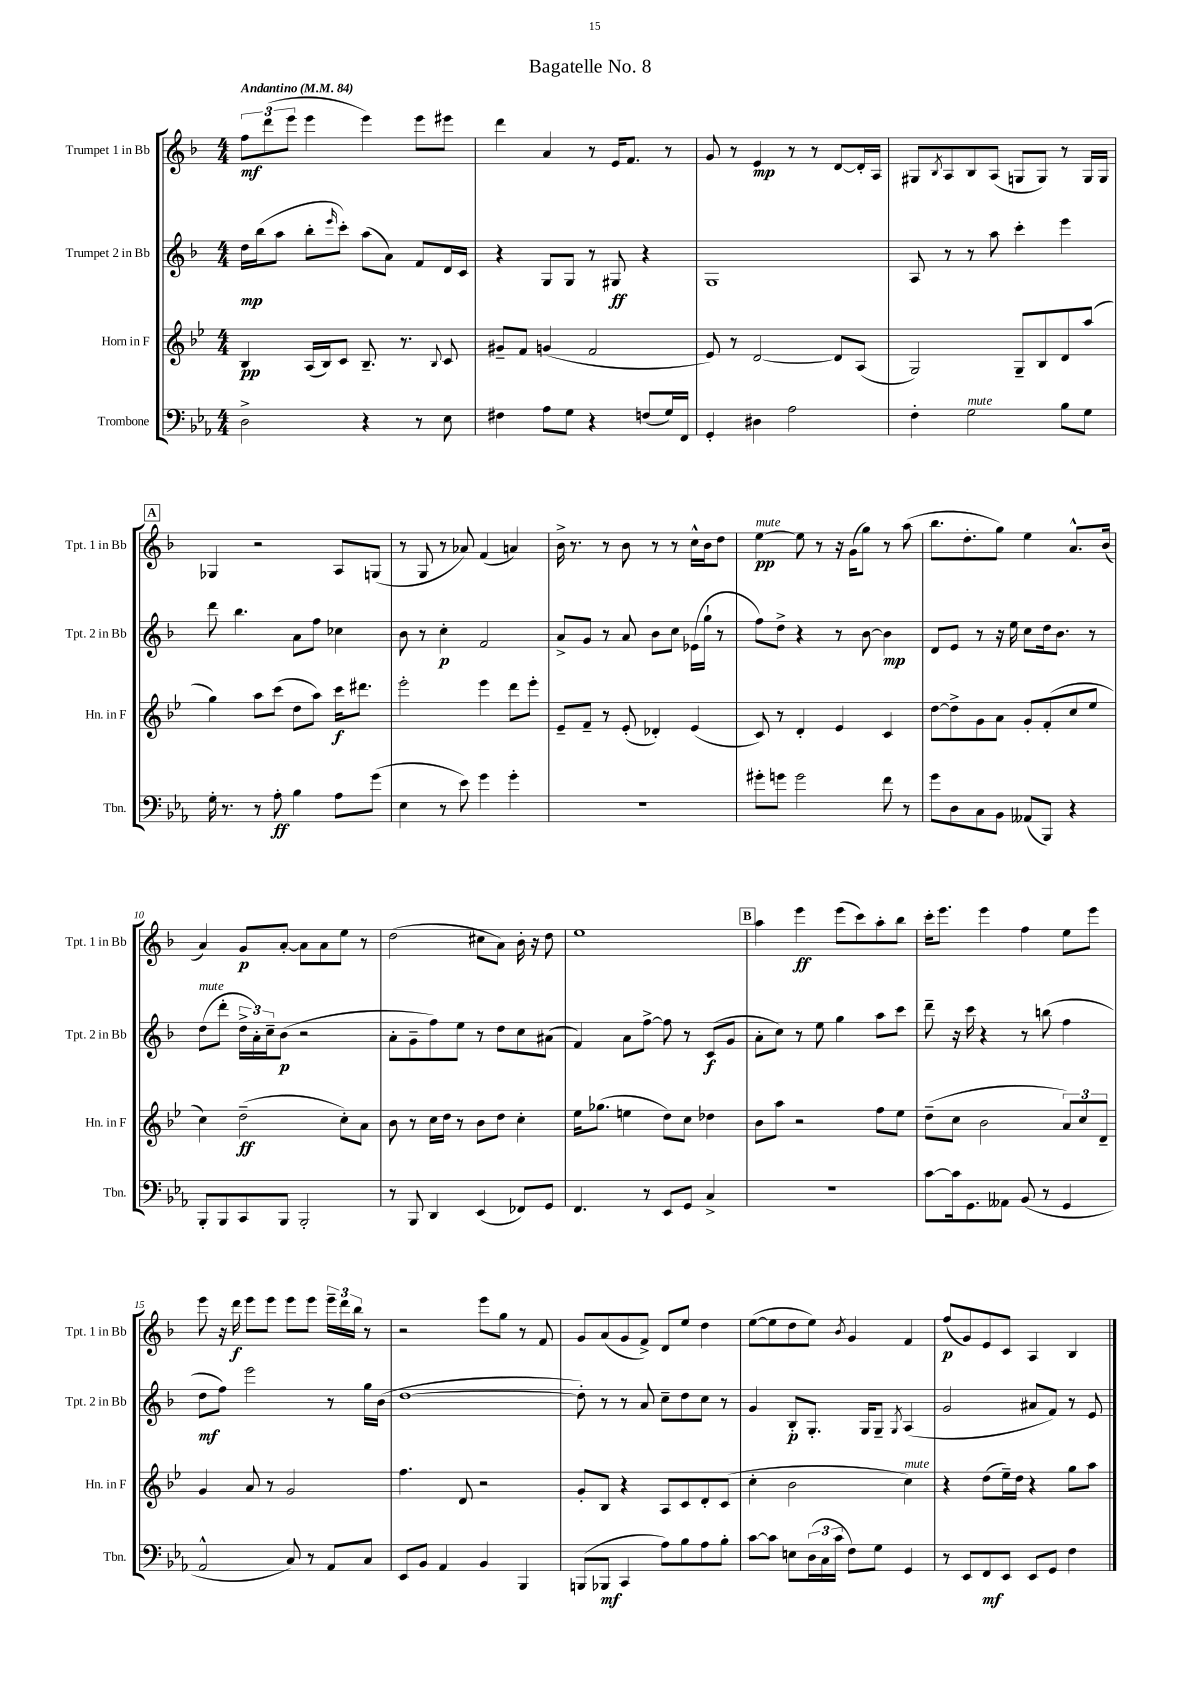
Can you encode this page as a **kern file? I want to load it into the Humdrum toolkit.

**kern	**kern	**kern	**kern
*staff4	*staff3	*staff2	*staff1
*clefF4	*clefG2	*clefG2	*clefG2
*k[b-e-a-]	*k[b-e-]	*k[b-]	*k[b-]
*M4/4	*M4/4	*M4/4	*M4/4
*MM84	*MM84	*MM84	*MM84
2D^	4B-	16dd	12ff
.	.	(16bb-	.
.	.	.	(12ddd
.	.	8aa	.
.	.	.	12eee
.	(16A	8bb-'	4eee
.	16B-)	.	.
.	.	16qqeee	.
.	8c	8ccc')	.
4r	8.B-~	(8aa	4eee)
.	.	8a)	.
.	8.r	.	.
8r	.	8f	8eee
.	8qqB-	.	.
8E-	8c	16d	8eee#
.	.	16c	.
=	=	=	=
4F#	8g#~	4r	4ddd
.	8f	.	.
8A-	(4g	8G	4a
8G	.	8G	.
4r	2f	8r	8r
.	.	8G#	16e
.	.	.	8.f
(8F	.	4r	.
16G)	.	.	8r
16FF	.	.	.
=	=	=	=
4GG'	8e-)	1G	8g
.	8r	.	8r
4D#	[2d	.	4e
2A-	.	.	8r
.	.	.	8r
.	8d]	.	[8d
.	(8A	.	16d']
.	.	.	16A
=	=	=	=
4F'	2G)	8A	8G#
.	.	.	8qB-
.	.	8r	8A
2G	.	8r	8B-
.	.	8aa	(8A
.	8G~	4ccc'	8G
.	8B-	.	8G)
8B-	8d	4eee	8r
8G	(8aa	.	16G
.	.	.	16G
=	=	=	=
16G'	4gg)	8ddd	4G-
8.r	.	.	.
.	.	4.bb-	.
8r	8aa	.	2r
8A-'	(8ccc	.	.
4B-	8dd	8a	.
.	8aa)	8ff	.
8A-	16ccc	4cc-	8A
.	8.ddd#	.	.
(8g	.	.	(8G
=	=	=	=
4E-	2eee-'	8b-	8r
.	.	8r	8G
8r	.	4cc'	8r
8e-)	.	.	8a-)
4g	4eee-	2f	(4f
4g'	8ddd	.	4a)
.	8eee-'	.	.
=	=	=	=
1r	8e-~	8a^	16b-^
.	.	.	8.r
.	8f~	8g	.
.	8r	8r	8r
.	(8e-'	8a	8b-
.	4d-')	8b-	8r
.	.	8cc	8r
.	(4e-	(16e-	16cc^^
.	.	16gg`	16b-
.	.	8r	8dd
=	=	=	=
8g#'	8c)	8ff)	[4ee
8g	8r	8dd^	.
2g	4d'	4r	8ee]
.	.	.	8r
.	4e-	8r	16r
.	.	.	(16g
.	.	[8b-	8gg)
8f	4c	4b-]	8r
8r	.	.	(8aa
=	=	=	=
8g	[8dd	8d	8.bb-
8D	8dd^]	8e	.
.	.	.	8.dd'
8C	8g	8r	.
8BB-	8a	16r	8gg)
.	.	16ee	.
(8AA--	8g'	8cc	4ee
8BBB-)	(8f'	16dd	.
.	.	8.b-	.
4r	8cc	.	8.a^^
.	8ee-	8r	.
.	.	.	(16b-
=	=	=	=
8BBB-'	4cc)	(8dd	4a)
8BBB-	.	8ddd'	.
8CC	(2dd~	24dd^	8g
.	.	24a')	.
.	.	24cc~	.
8BBB-	.	(8b-	[8a'
2BBB-'	.	2r	8a]
.	.	.	8a
.	8cc')	.	8ee
.	8a	.	8r
=	=	=	=
8r	8b-	8a'	(2dd
8BBB-	8r	8g~	.
4DD	16cc	8ff)	.
.	16dd	.	.
.	8r	8ee	.
(4EE-	8b-	8r	8cc#
.	8dd	8dd	8a)
8FF-)	4cc'	8cc	16b-'
.	.	.	16r
8GG	.	(8a#	8dd
=	=	=	=
4.FF	16ee-	4f)	1ee
.	(8.gg-	.	.
.	4ee	8a	.
8r	.	[8ff^	.
8EE-	8dd)	8ff]	.
8GG	8cc	8r	.
4C^	4dd-	(8c	.
.	.	8g	.
=	=	=	=
1r	8b-	8a'	4aa
.	8aa	8cc)	.
.	2r	8r	4eee
.	.	8ee	.
.	.	4gg	(8eee
.	.	.	8ccc)
.	8ff	8aa	8aa'
.	8ee-	8ccc	8bb-
=	=	=	=
[8c	(8dd~	8ddd~	16ccc'
.	.	.	8.eee
16c]	8cc	16r	.
8.GG	.	16ccc	.
.	2b-	4r	4eee
8AA--	.	.	.
(8BB-	.	8r	4ff
8r	.	(8bb	.
4GG	12a)	4ff	8ee
.	12cc	.	.
.	.	.	8eee
.	12d~	.	.
=	=	=	=
2AA-^^	4g	8dd	8eee
.	.	8ff)	16r
.	.	.	16ddd
.	8a	2eee	8eee
.	8r	.	8eee
8C)	2g	.	8eee
8r	.	.	8eee
8AA-	.	8r	24eee~
.	.	.	24ddd
.	.	.	24bb-
8C	.	16gg	8r
.	.	(16b-	.
=	=	=	=
8EE-	4.ff	[1dd	2r
8BB-	.	.	.
4AA-	.	.	.
.	8d	.	.
4BB-	2r	.	8eee
.	.	.	8gg
4BBB-	.	.	8r
.	.	.	8f
=	=	=	=
(8BBB	8g'	8dd'])	8g
8BBB-	8B-	8r	(8a
4CC	4r	8r	8g
.	.	8a	8f^)
8A-)	8A	8cc~	8d
8B-	8c	8dd	8ee
8A-	8d'	8cc	4dd
8B-'	(8c	8r	.
=	=	=	=
[8c	4cc'	4g	([8ee
8c]	.	.	8ee]
8E	2b-	8B-'	8dd
(24D	.	8.G'	8ee)
24C	.	.	.
24c	.	.	.
.	.	.	8qb-
8F)	.	.	4g
.	.	16G	.
8G	.	8G~	.
.	.	8qG	.
4GG	4cc)	(4A	4f
=	=	=	=
8r	4r	2g	(8ff
8EE-	.	.	8g)
8FF	(8dd	.	8e
8EE-	16ee-~)	.	8c
.	16dd	.	.
8EE-	4r	8a#	4A
8GG	.	8f)	.
4F	8gg	8r	4B-
.	8aa	8e	.
==	==	==	==
*-	*-	*-	*-
